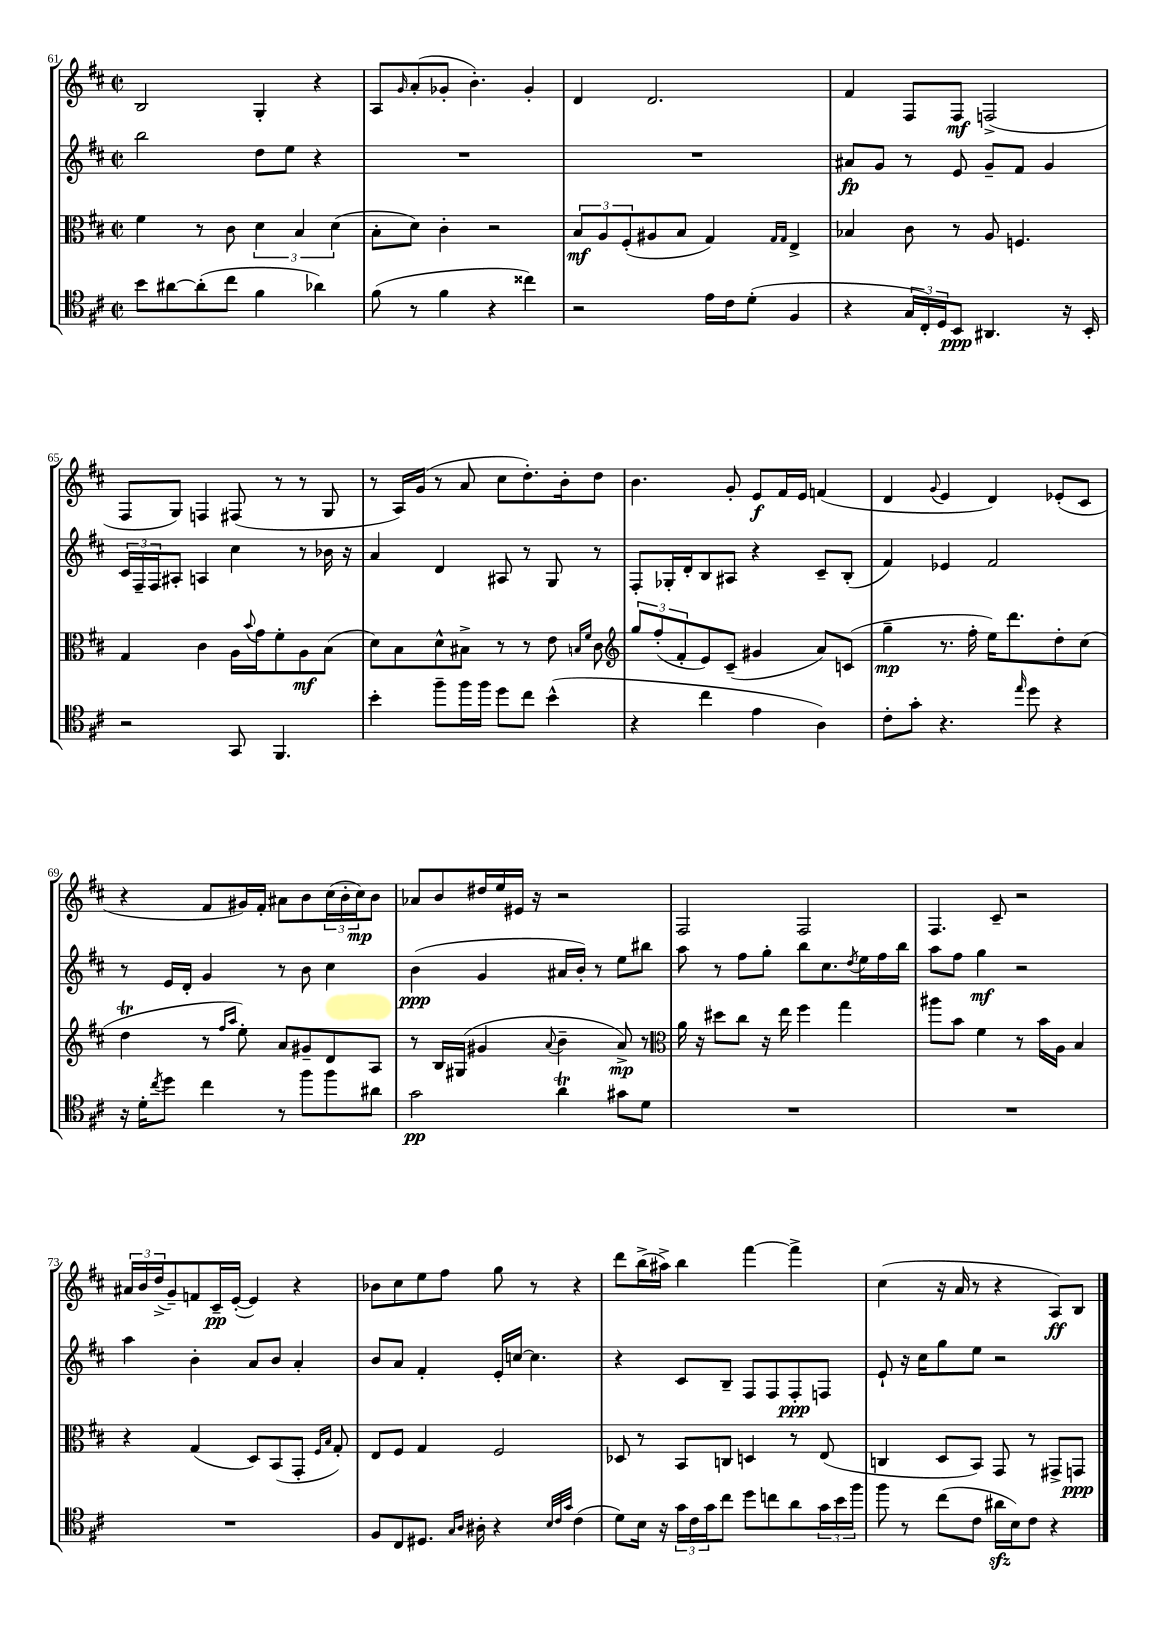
<<
\new StaffGroup <<
\new Staff = "s0" {
    \clef treble \key d \major \defaultTimeSignature \time 2/2
    b2 g4-. r4 |
    a8 \grace { g'16 } a'8-.( ges'8-. b'4.-.) ges'4-. |
    d'4 d'2. |
    fis'4 fis8 fis8\mf f2->( |
    fis8 g8) f4 fis8( r8 r8 g8 |
    r8 a16) g'16( r8 a'8 cis''8 d''8.-.) b'16-. d''8 |
    b'4. g'8-. e'8\f fis'16 e'16 f'4( |
    d'4 \appoggiatura { g'8 } e'4 d'4) ees'8-.( cis'8 |
    r4 fis'8 gis'16) fis'16-. ais'8 b'8 \tuplet 3/2 { cis''16( b'16-. cis''16\mp) } b'8 |
    aes'8 b'8 dis''16 e''16 eis'16 r16 r2 |
    fis2 fis2 |
    fis4. cis'8-- r2 |
    \tuplet 3/2 { ais'16 b'16 d''16->( } g'8--) f'8 cis'16--\pp e'16~-.( e'4) r4 |
    bes'8 cis''8 e''8 fis''8 g''8 r8 r4 |
    d'''8 b''16->( ais''16->) b''4 fis'''4~ fis'''4-> |
    cis''4( r16 a'16 r8 r4 a8\ff) b8 \bar "|." |
}
\new Staff = "s1" {
    \clef treble \key d \major \defaultTimeSignature \time 2/2
    b''2 d''8 e''8 r4 |
    R1 |
    R1 |
    ais'8\fp g'8 r8 e'8 g'8-- fis'8 g'4 |
    \tuplet 3/2 { cis'16 fis16-- fis16 } ais8-. a4 cis''4 r8 bes'16 r16 |
    a'4 d'4 ais8 r8 g8 r8 |
    fis8-. ges16-. d'16-. b8 ais8 r4 cis'8-- b8-.( |
    fis'4) ees'4 fis'2 |
    r8 e'16 d'16-. g'4 r8 b'8 cis''4 |
    b'4\ppp( g'4 ais'16 b'16-.) r8 e''8 bis''8 |
    a''8 r8 fis''8 g''8-. b''8 cis''8. \acciaccatura { d''8 } e''16 fis''16 b''16 |
    a''8 fis''8 g''4\mf r2 |
    a''4 b'4-. a'8 b'8 a'4-. |
    b'8 a'8 fis'4-. e'16-. c''16~ c''4. |
    r4 cis'8 b8-- fis8 fis8 fis8-.\ppp f8 |
    e'8-! r16 cis''16 g''8 e''8 r2 \bar "|." |
}
\new Staff = "s2" {
    \clef alto \key d \major \defaultTimeSignature \time 2/2
    fis'4 r8 cis'8 \tuplet 3/2 { d'4 b4 d'4( } |
    b8-. d'8) cis'4-. r2 |
    \tuplet 3/2 { b8\mf a8 fis8-.( } ais8 b8 g4) \grace { g16 g16 } e4-> |
    bes4 cis'8 r8 a8 f4. |
    g4 cis'4 a16 \appoggiatura { b'8 } g'16 fis'8-. a8\mf b8( |
    d'8) b8 d'8-^ bis8-> r8 r8 e'8 \grace { b16 fis'16 } cis'8 |
    \clef treble \tuplet 3/2 { g''8 fis''8-.( fis'8-. } e'8) cis'8--( gis'4 a'8) c'8( |
    g''4--\mp r8. fis''16-. e''16) d'''8. d''8-. cis''8( |
    d''4\trill r8 \grace { fis''16 a''16 } e''8-.) a'8 gis'8-- d'8 a8 |
    r8 b16 gis16( gis'4 \appoggiatura { a'8 } b'4-- a'8->\mp) r8 |
    \clef alto a'16 r16 dis''8 cis''8 r16 e''16 fis''4 g''4 |
    ais''8 b'8 fis'4 r8 b'16 a16 b4 |
    r4 g4( d8) b,8( g,8-. \grace { fis16 b16 } g8-.) |
    e8 fis8 g4 fis2 |
    des8 r8 b,8 c8 d4 r8 e8( |
    c4 d8 b,8) g,8 r8 gis,8-> g,8\ppp \bar "|." |
}
\new Staff = "s3" {
    \clef tenor \key d \major \defaultTimeSignature \time 2/2
    b'8 ais'8~ ais'8-.( cis''8 fis'4 aes'4) |
    fis'8( r8 fis'4 r4 cisis''4) |
    r2 e'16 cis'16 d'8-.( fis4 |
    r4 \tuplet 3/2 { g16 cis16-.) d16 } b,8\ppp ais,4. r16 b,16-. |
    r2 g,8 fis,4. |
    b'4-. fis''8-- fis''16 fis''16 d''8 cis''8 b'4-^( |
    r4 cis''4 e'4 a4) |
    cis'8-. g'8-. r4. \grace { e''16 } d''8 r4 |
    r16 d'16-. \acciaccatura { cis''8 } d''8 cis''4 r8 fis''8 fis''8 ais'8 |
    g'2\pp a'4\trill gis'8 d'8 |
    R1 |
    R1 |
    R1 |
    fis8 cis8 dis8. \grace { g16 a16 } ais16-. r4 \grace { b32 cis'32 g'32 } cis'4( |
    d'8) b16 r16 \tuplet 3/2 { g'16 cis'16 g'16 } cis''8 d''8 c''8 a'8 \tuplet 3/2 { g'16 b'16 fis''16 } |
    fis''8 r8 cis''8( cis'8 ais'16\sfz b16) cis'8 r4 \bar "|." |
}
>>
>>
\layout { \context { \Score currentBarNumber = #61 } }
